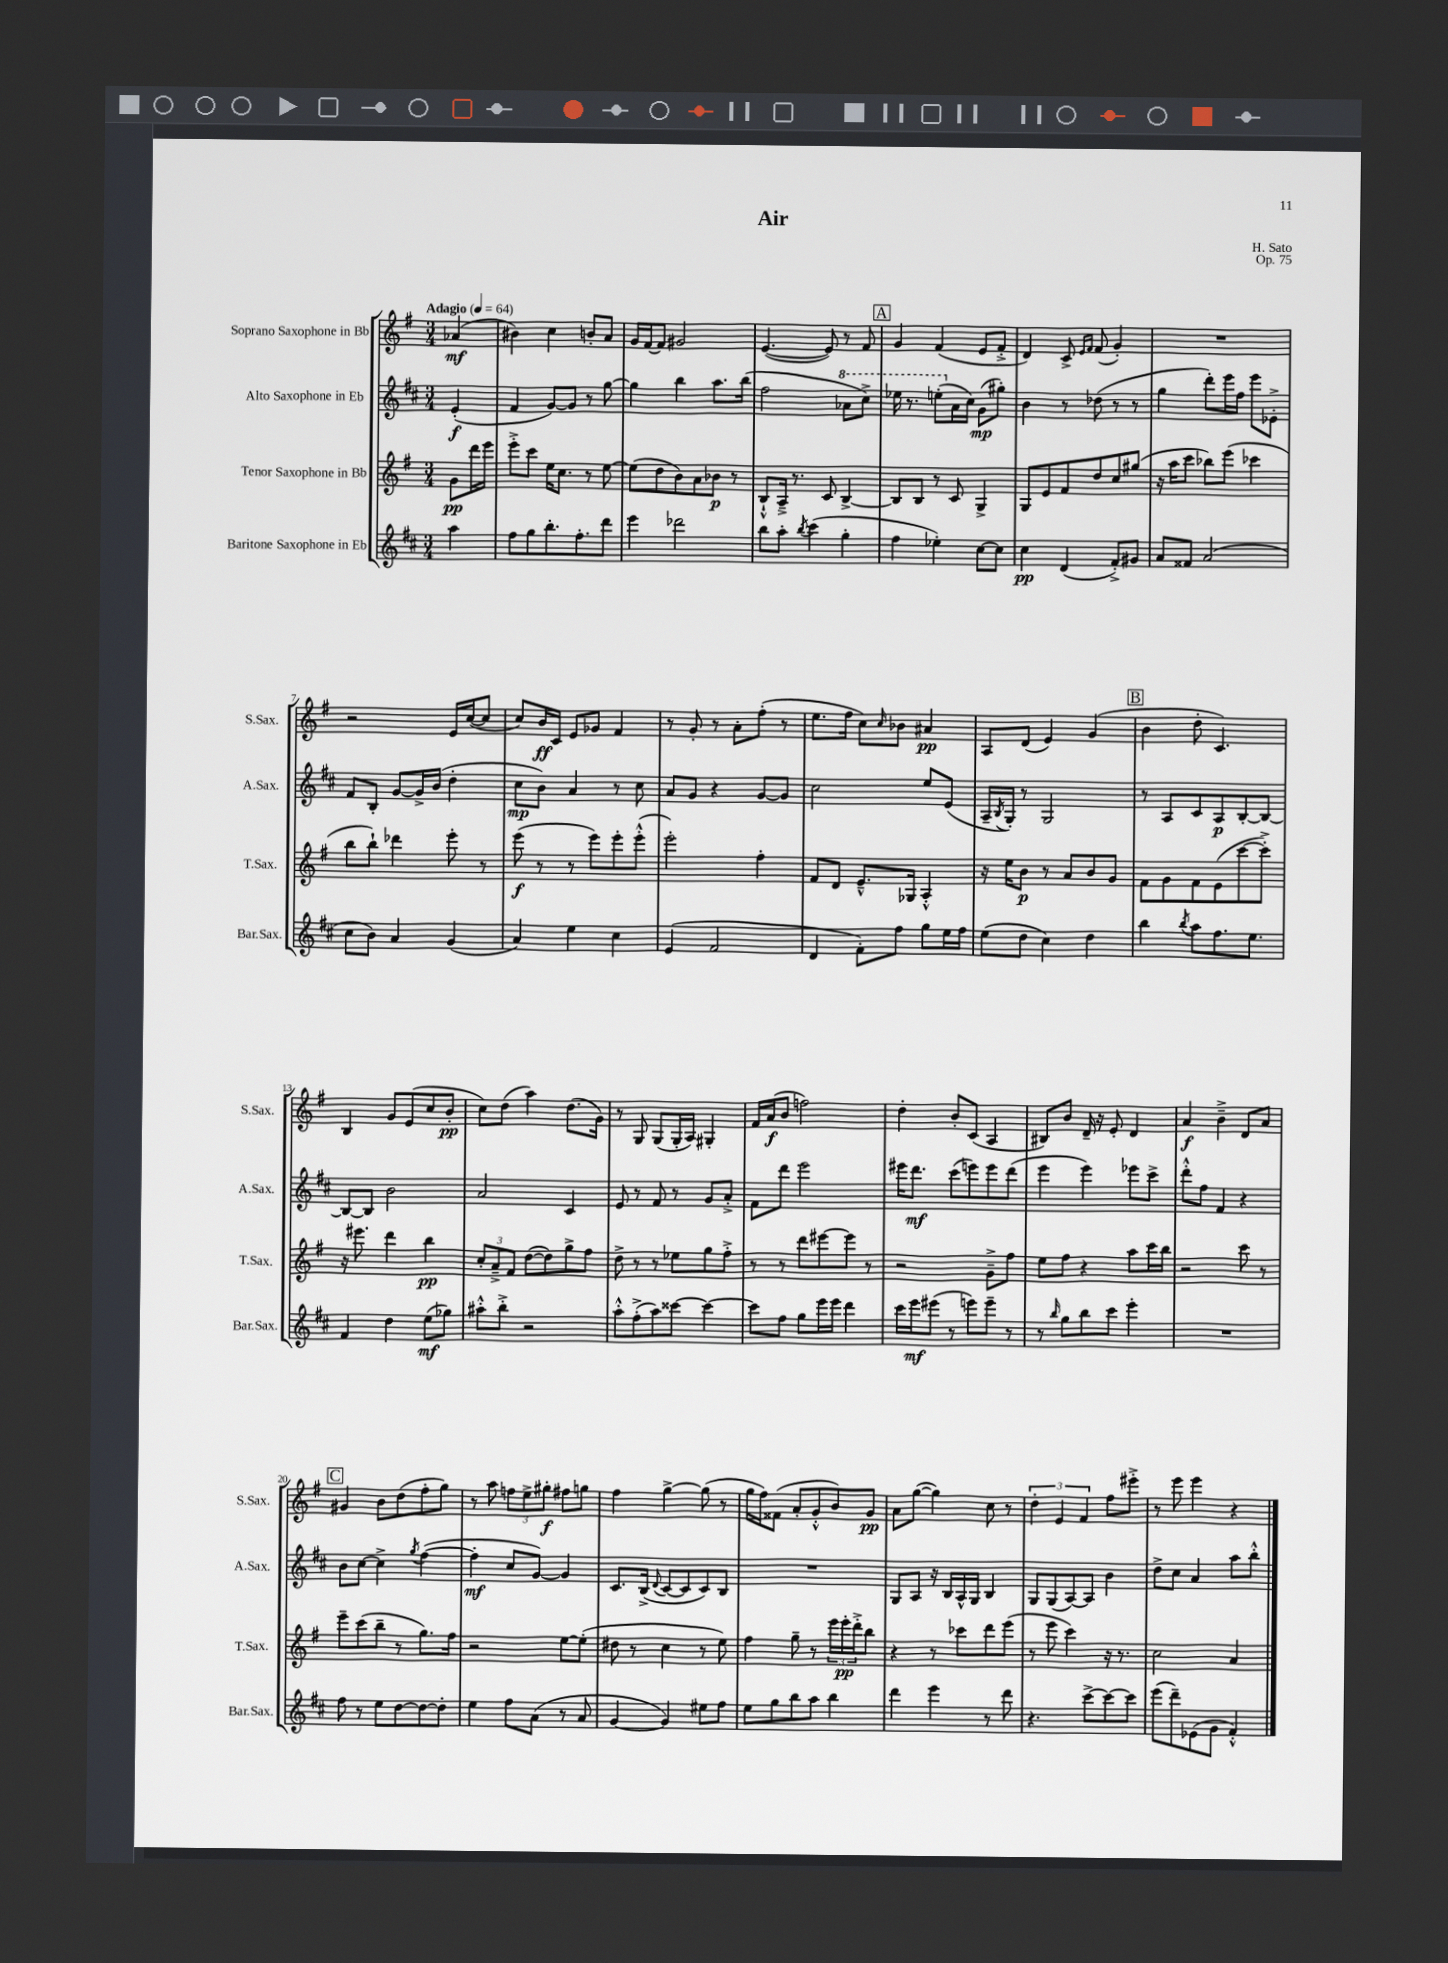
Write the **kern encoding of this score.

**kern	**kern	**kern	**kern
*staff4	*staff3	*staff2	*staff1
*clefG2	*clefG2	*clefG2	*clefG2
*k[f#c#]	*k[f#]	*k[f#c#]	*k[f#]
*M3/4	*M3/4	*M3/4	*M3/4
*MM64	*MM64	*MM64	*MM64
4aa\	8g\L	(4e'/	(4a-/
.	16ddd\L	.	.
.	16eee\JJ	.	.
=	=	=	=
8ff#\L	8eee'^\L	4f#/	4b#\)
8gg\	8ccc\J	.	.
8.bb'\	16ee\LK	[8g/L)	4cc\
.	8.cc\J	.	.
.	.	8g/]J	.
8.ff#'\	.	.	.
.	8r	8r	8b'/L
8ddd\J	[8ee\	[8gg\	8a/J
=	=	=	=
4eee\	(8ee\]L	4gg\]	16g/LL
.	.	.	[16f#/J
.	8dd\	.	8f#/]J
2ddd-\	8b\)	4bb\	2g#/
.	8a\	.	.
.	8b-\J	8.aa\L	.
.	8r	.	.
.	.	(16bb\Jk	.
=	=	=	=
8bb\L	8B`^^/L	2ff#\	([4.e/
8aa'\J	16A~^/Jk	.	.
.	8.r	.	.
8qbb/	.	.	.
(4ccc#\	.	.	.
.	8c/	.	8e/])
4gg'\	[4B^/	8aa-\L	8r
.	.	8ccc#^\J)	8f#/
=	=	=	=
4ff#\	8B/]L	16eee-\	4g/
.	.	8.r	.
.	8B/J	.	.
4ee-'\)	8r	(8eee'\L	(4f#/
.	8c/	16a\L	.
.	.	16cc#\JJ)	.
[8cc#\L	4G^/	(8g\L	8e/L
8cc#\]J	.	8gg#'\J)	8f#'^/J
=	=	=	=
4cc#\	8G/L	4b\	4d/)
.	8e/	.	.
(4d/	8f#/	8r	8c^/
.	.	.	16qqe/LL
.	.	.	16qqf#/JJ
.	8dd/	(8dd-\	(8f#/
8f#'^/L)	8cc/	8r	4g'/)
8g#/J	(8gg#/J	8r	.
=	=	=	=
8a/L	16r	4gg\	2.r
.	16aa\LK	.	.
8f##/J	8ccc\J	.	.
(2a/	8bb-\L)	8ddd'\L)	.
.	(8eee\J	16eee\L	.
.	.	16ff#\JJ	.
.	4ccc-\	8eee\L	.
.	.	8e-'^\J	.
=	=	=	=
8cc#\L	8bb\L	8f#/L	2r
8b\J)	8bb`\J)	8B'/J	.
4a/	4ddd-\	[8g/L	.
.	.	16g^/]L	.
.	.	(16b/JJ	.
(4g/	8eee'\	4dd'\	16e/LL
.	.	.	([16cc/J
.	8r	.	8cc/]J
=	=	=	=
4a/)	(8eee\	8cc#\L	8cc/L)
.	8r	8b\J)	16b/L
.	.	.	16c/JJ
4ee\	8r	4a/	8e/L
.	8eee\L)	.	8g-/J
4cc#\	8eee'\	8r	4f#/
.	(8eee'^^\J	8cc#\	.
=	=	=	=
(4e/	2eee'\)	8a/L	8r
.	.	8g/J	8g'/
2f#/	.	4r	8r
.	.	.	8a'\L
.	4ff#'\	[8g/L	(8ff#'\J
.	.	8g/]J	8r
=	=	=	=
4d/	8f#/L	2cc#\	8.ee\L
.	8d/J	.	.
.	.	.	16ff#\Jk
8f#'\L)	8.e~^^/L	.	8cc\L)
.	.	.	16qqcc/
8ff#\J	.	.	8b-\J
.	16G-/Jk	.	.
8gg\L	4A'^^/	8ee/L	4a#/
16ee\L	.	(8e/J	.
16ff#\JJ	.	.	.
=	=	=	=
(8ee\L	16r	16A~/LL	8A/L
.	.	8qB/	.
.	16ee\LK	16G'/JJ)	.
8dd\J	8b\J	8r	(8d/J
4cc#\)	8r	2G/	4e/)
.	8a/L	.	.
4dd\	8b/	.	(4g/
.	8g/J	.	.
=	=	=	=
4bb\	8f#\L	8r	4b\
.	8g\	8A/L	.
8qbb/	.	.	.
8aa\L	8f#\	8c#/	8dd'\
8.ff#\	(8e\	8A/	4.c/)
.	[8ccc\	[8B'/	.
8.ee\J	.	.	.
.	8ccc'^\]J)	8B/_J	.
=	=	=	=
4f#/	16r	8B/_L	4B/
.	8.eee#\	.	.
.	.	8B/]J	.
4dd\	4ddd\	2b\	8g/L
.	.	.	(8e/
(8ee\L	4bb\	.	8cc/
8gg-\J)	.	.	8b'/J
=	=	=	=
8aa#'^^\L	12cc'/L	2a/	8cc\L)
.	12a~^/	.	.
8bb'^\J	.	.	(8dd\J
.	12f#/J	.	.
2r	([8dd\L	.	4aa\)
.	8dd\])	.	.
.	8gg^\	4c#/	(8.dd\L
.	8ff#\J	.	.
.	.	.	16g\Jk)
=	=	=	=
8aa'^^\L	8dd^\	8e/	8r
(8ff#'^\	8r	8r	8G/
8aa\)	8r	8f#/	(8G/L
[8ccc##\J	8ee-\L	8r	16G'/L
.	.	.	16A/JJ)
4ccc##\_	8gg\	8g/L	4G#'/
.	8ff#'^\J	8a'^/J	.
=	=	=	=
8ccc##\]L	8r	8f#\L	16f#/LL
.	.	.	(16a/J
8ff#\J	8r	8ddd\J	8b/J
8gg\L	8ddd\L	2eee\	2ff\)
16eee\L	[8eee#\	.	.
16eee\JJ	.	.	.
4ddd\	8eee#\]J	.	.
.	8r	.	.
=	=	=	=
16ccc#\LL	2r	16eee#\LK	4dd'\
16eee\J	.	8.ddd\J	.
(8eee#\J	.	.	.
8r	.	(8ccc#\L	8b'/L
8eee\L)	.	8eee\)	(8c/J
8eee~\J	8g~^\L	8eee\	4A/
8r	8ff#\J	(8ddd\J	.
=	=	=	=
8r	8ee\L	4eee\	8B#/L)
16qqbb/	.	.	.
8gg\L	8ff#\J	.	8b/J
8bb\	4r	4eee\)	16d~/
.	.	.	16r
8ccc#\J	.	.	8e'/
4eee'\	8aa\L	8eee-\L	4d/
.	16ccc\L	8ccc#^\J	.
.	16bb\JJ	.	.
=	=	=	=
2.r	2r	8ddd'^^\L	4a/
.	.	8ff#\J	.
.	.	4f#/	4b~^\
.	8ccc\	4r	8d/L
.	8r	.	8a/J
=	=	=	=
8ff#\	8eee~\L	8b\L	4g#/
8r	(8ccc\	[8cc#\J	.
8ee\L	8bb~\J	4cc#^\]	8b\L
[8dd\	8r	.	(8dd\
.	.	8qgg/	.
8dd\_	8.gg\L)	([4ff#\	8ff#'\
8dd'\]J	.	.	8gg\J)
.	16ff#\Jk	.	.
=	=	=	=
4ee\	2r	4ff#'\]	8r
.	.	.	8aa\
8ff#\L	.	8cc#/L	12ff\L
.	.	.	12ee^\
(8a\J	.	[8g/J)	.
.	.	.	12gg#'\J
8r	[8ee\L	4g/]	8ff#\L
8a/	(8ee'\]J	.	8gg\J
=	=	=	=
[4g/	8dd#\	8.c#/L	4ff#\
.	8r	.	.
.	.	(16B^/Jk	.
.	.	8qqd/	.
4g/])	4cc\	[8c#/L	[4gg^\
.	.	8c#/]	.
8ee#\L	8r	8c#/)	(8gg\]
8ff#\J	8ee\)	8B/J	8r
=	=	=	=
8ee\L	4ff#\	2.r	16gg\LL
.	.	.	16ff#\J)
8gg\	.	.	(8f##\J
8bb\	8gg~\	.	8a'/L
8aa\J	8r	.	8g'^^/
4bb\	24eee\LL	.	8b/)
.	24eee'\	.	.
.	24ddd'^\J	.	.
.	8bb\J	.	8g/J
=	=	=	=
4ddd\	4r	8G/L	8a\L
.	.	8A/J	([8gg\J
4eee\	8r	16r	4gg\])
.	.	16B/LL	.
.	8ccc-\L	16A^^/	.
.	.	16G/JJ	.
8r	8ddd\	4B/	8cc\
8ddd\	(8eee\J	.	8r
=	=	=	=
4.r	8r	8G/L	6dd'\
.	8eee\	(8G/	.
.	.	.	6e/
.	4ccc\)	[8A/)	.
.	.	.	6f#/
[8ccc#^\L	.	8A/]J	.
8ccc#\_	16r	4b\	8ff#\L
.	8.r	.	.
8ccc#\]J	.	.	8eee#'^\J
=	=	=	=
(8eee\L	2cc\	8dd^\L	8r
8ddd~\)	.	8cc#\J	8eee\
(8e-\	.	4a/	4eee\
8g\J	.	.	.
4f#'^^/)	4a/	8aa\L	4r
.	.	8bb'^^\J	.
==	==	==	==
*-	*-	*-	*-
